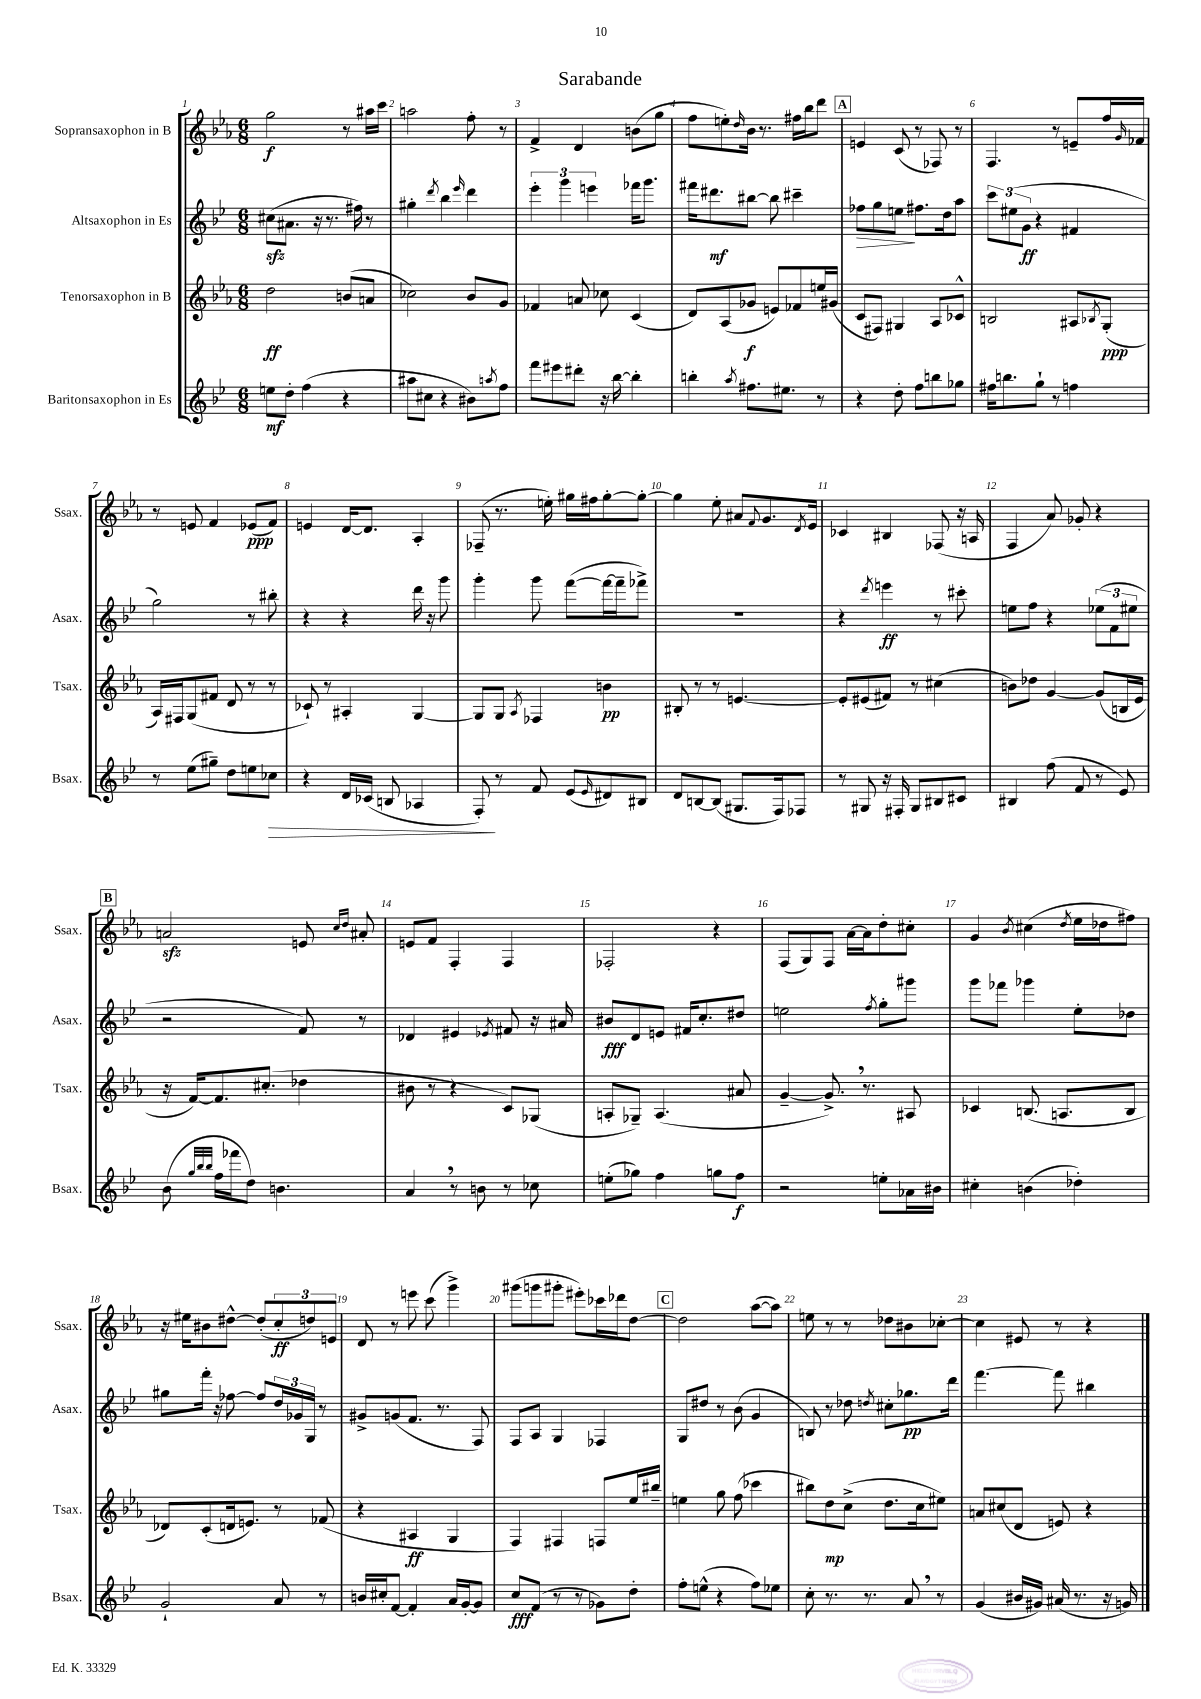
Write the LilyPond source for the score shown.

\header { title = "Sarabande" }
<<
\new StaffGroup <<
\new Staff = "s0" \with { instrumentName = "Sopransaxophon in B" shortInstrumentName = "Ssax." } {
    \clef treble \key ees \major \numericTimeSignature \time 6/8
    g''2\f r8 ais''16 c'''16 |
    a''2 f''8-. r8 |
    f'4-> d'4 b'8( g''8 |
    f''8 e''8-.) \grace { d''16 } bes'16 r8. fis''16 bes''16 d'''8 |
    \mark \markup { \box "A" } e'4 c'8( r8 fes8) r8 |
    f4. r8 e'8-- f''16 \grace { g'16 } fes'16 |
    r8 e'8 f'4 ees'8\ppp( f'8) |
    e'4 d'16~ d'8. aes4-. |
    fes8--( r8. e''16-.) gis''16 fis''16 gis''8~-. gis''8~-. |
    gis''4 ees''8-. ais'8 \appoggiatura { f'8 } g'8. \acciaccatura { d'8 } ees'16 |
    ces'4 bis4 fes8( r16 a16 |
    f4 aes'8) ges'8-. r4 |
    \mark \markup { \box "B" } a'2\sfz e'8 \grace { c''16 d''16 } ais'8-. |
    e'8 f'8 f4-. f4 |
    fes2-. r4 |
    f8( g8) f8 aes'16~ aes'16 d''8-. cis''8-. |
    g'4 \acciaccatura { bes'8 } cis''4( \acciaccatura { d''8 } ees''16 des''16 fis''8) |
    r16 eis''16 bis'8 dis''8~-^ dis''8-.( \tuplet 3/2 { c''8-.\ff d''8) e'8 } |
    d'8 r8 e'''8 c'''8( g'''4->) |
    gis'''8( g'''8 gis'''8-. eis'''8-.) ces'''16 des'''16 d''8~ |
    \mark \markup { \box "C" } d''2 aes''8~( aes''8) |
    e''8 r8 r8 des''8 bis'8 ces''8~-. |
    ces''4 eis'8 r8 r4 \bar "|." |
}
\new Staff = "s1" \with { instrumentName = "Altsaxophon in Es" shortInstrumentName = "Asax." } {
    \clef treble \key bes \major \numericTimeSignature \time 6/8
    cis''8\sfz( ais'8. r16 r8. fis''16) r8 |
    gis''4-. \acciaccatura { d'''8 } bes''4 \grace { ees'''16 } d'''4 |
    \tuplet 3/2 { ees'''4-. g'''4 e'''4 } fes'''16 g'''8. |
    fis'''16 dis'''8.\mf bis''8~ bis''8 cis'''4-- |
    \mark \markup { \box "A" } fes''8\> g''8 e''8\! fis''8. d''16 a''8 |
    \tuplet 3/2 { c'''8 eis''8( g'8\ff } r4 fis'4 |
    g''2) r8 bis''8-. |
    r4 r4 d'''16 r16 g'''8 |
    g'''4-. g'''8 f'''8~( f'''16~ f'''16-- fes'''8->) |
    R2. |
    r4 \acciaccatura { d'''8 } e'''4\ff r8 cis'''8-. |
    e''8 f''8 r4 \tuplet 3/2 { ees''8( f'8 eis''8 } |
    \mark \markup { \box "B" } r2 f'8) r8 |
    des'4 eis'4 \acciaccatura { ees'8 } fis'8 r16 ais'16 |
    bis'8\fff d'8 e'8 fis'16 c''8.-. dis''8 |
    e''2 \acciaccatura { f''8 } g''8-. gis'''8 |
    g'''8 fes'''8 ges'''4 ees''8-. des''8 |
    gis''8 f'''16-. r16 fes''8~ fes''8 \tuplet 3/2 { d''16 ges'16 g16 } r8 |
    gis'8-> g'8( f'8. r8. f8) |
    f8 a8 g4 fes4 |
    \mark \markup { \box "C" } g8 dis''8 r8 bes'8( g'4 |
    b8) r8 des''8 \acciaccatura { d''8 } cis''8-. ges''8.\pp d'''16 |
    f'''4.~ f'''8 bis''4 \bar "|." |
}
\new Staff = "s2" \with { instrumentName = "Tenorsaxophon in B" shortInstrumentName = "Tsax." } {
    \clef treble \key ees \major \numericTimeSignature \time 6/8
    d''2\ff b'8( a'8 |
    ces''2) bes'8 g'8 |
    fes'4 a'8 ces''8 c'4( |
    d'8) aes8( ges'8\f e'8) fes'8 e''16 gis'16( |
    \mark \markup { \box "A" } c'8 fis8) gis4 aes8 ces'8-^ |
    b2 ais8 \acciaccatura { bes8 } g8-.\ppp( |
    aes16) fis16 g8( fis'8 d'8 r8 r8 |
    ces'8-!) r8 ais4-. g4~ |
    g8 g8 \acciaccatura { aes8 } fes4 b'4\pp |
    bis8-. r8 r8 e'4.~ |
    e'8-. eis'8( fis'8) r8 cis''4( |
    b'8) des''8 g'4~ g'8( b16 ees'16 |
    \mark \markup { \box "B" } r16 f'16~) f'8. cis''8.-.( des''4 |
    bis'8 r8 r4 c'8) ges8( |
    a8-. ges8--) a4.( ais'8 |
    g'4~-- g'8.->) \breathe r8. ais8 |
    ces'4 b8.( a8. b8 |
    des'8) c'8-.( d'16 e'8.) r8 fes'8( |
    r4 ais4\ff g4 |
    f4) fis4 f8 ees''16 bis''16-- |
    \mark \markup { \box "C" } e''4 g''8 f''8( ces'''4 |
    bis''8) d''8\mp c''8->( d''8. c''16 eis''8) |
    a'8 cis''8( d'8 e'8) r4 \bar "|." |
}
\new Staff = "s3" \with { instrumentName = "Baritonsaxophon in Es" shortInstrumentName = "Bsax." } {
    \clef treble \key bes \major \numericTimeSignature \time 6/8
    e''8\mf d''8-. f''4( r4 |
    ais''8 cis''8 r4 bis'8) \acciaccatura { a''8 } f''8 |
    f'''8 eis'''8 dis'''8-. r16 bes''16~ bes''4-. |
    b''4-. \acciaccatura { a''8 } fis''8. eis''8. r8 |
    \mark \markup { \box "A" } r4 d''8-. f''8 b''8 ges''8 |
    fis''16 b''8. g''8-! r8 f''4 |
    r8 ees''8( gis''8--) d''8 e''8 ces''8\> |
    r4 d'16 ces'16( b8 aes4 |
    f8-.\!) r8 f'8 ees'8( \grace { ees'16 } dis'8) bis8 |
    d'8 b8~ b8( gis8. f16) fes8 |
    r8 gis8 r16 fis16-. gis8 bis8 cis'8 |
    bis4 f''8( f'8 r8 ees'8) |
    \mark \markup { \box "B" } bes'8( \grace { g''32 bes''32 bes''32 } f''16 fes'''16 d''8) b'4. |
    a'4 \breathe r8 b'8 r8 ces''8 |
    e''8-.( ges''8) f''4 g''8 f''8\f |
    r2 e''8-. aes'16 bis'16 |
    cis''4-. b'4( des''4-.) |
    g'2-! a'8 r8 |
    b'16 cis''16-. f'8~ f'4-. a'16 g'16~-. g'8 |
    c''8\fff f'8( r8 r8 ges'8) d''8-. |
    \mark \markup { \box "C" } f''8-. e''8-^( r4 f''8) ees''8 |
    c''8-. r8. r8. a'8 \breathe r8 |
    g'4( bis'16 gis'16) ais'16( r8. r16 g'16) \bar "|." |
}
>>
>>
\layout { \context { \Score \override BarNumber.break-visibility = ##(#f #t #t) barNumberVisibility = #all-bar-numbers-visible } }
